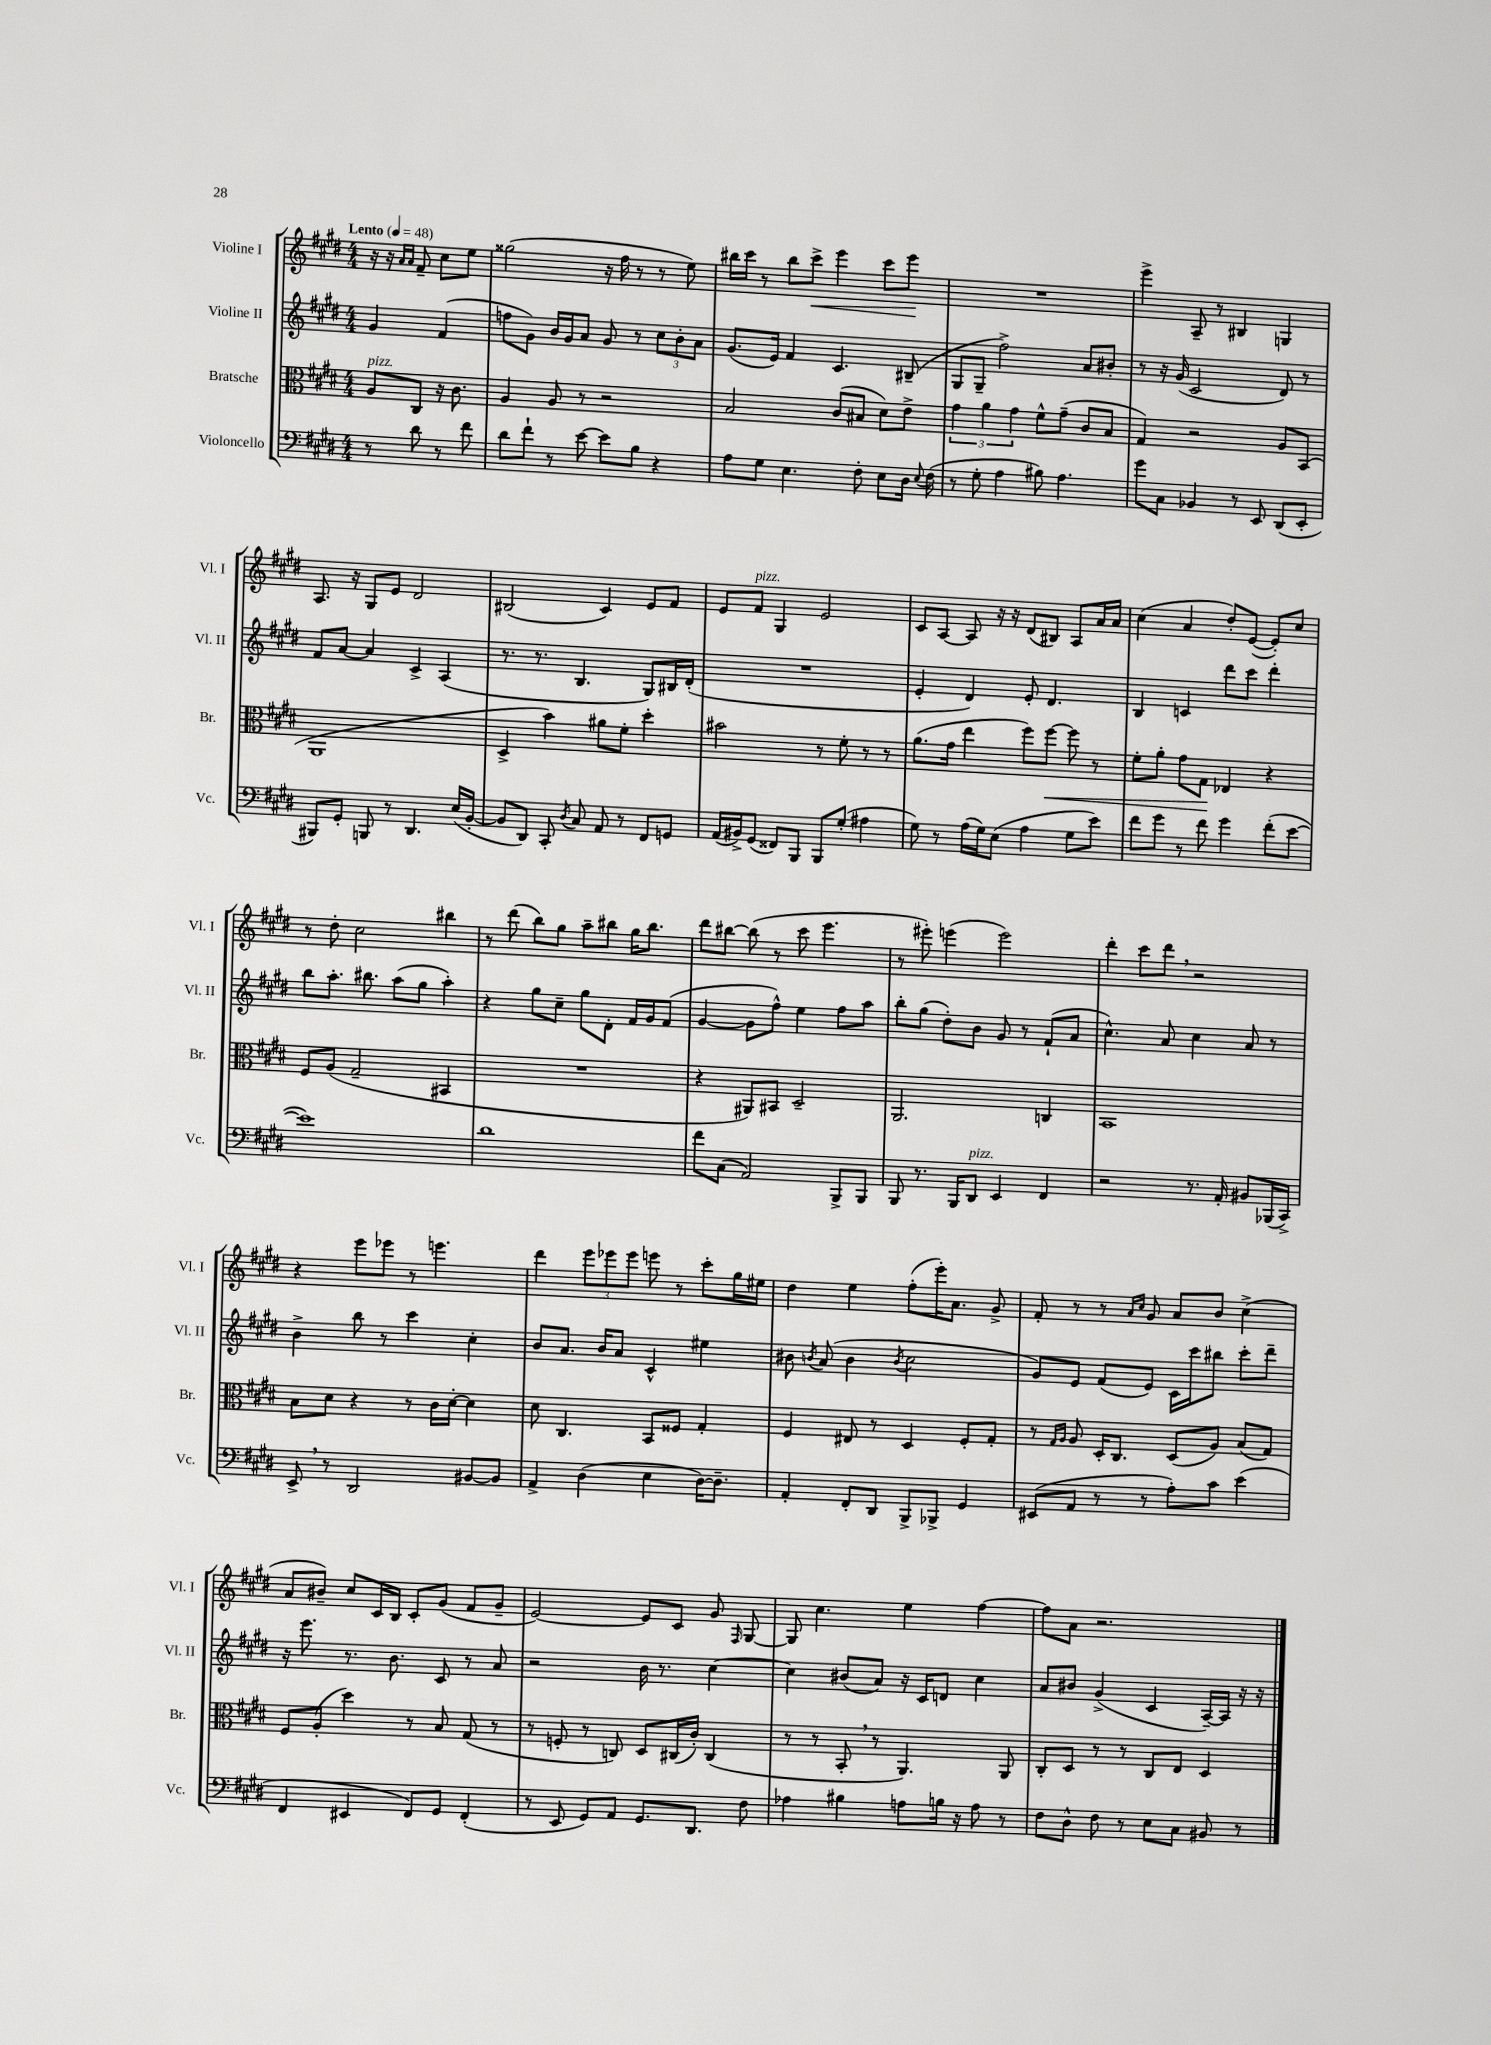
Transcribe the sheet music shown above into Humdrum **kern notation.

**kern	**kern	**kern	**kern
*staff4	*staff3	*staff2	*staff1
*clefF4	*clefC3	*clefG2	*clefG2
*k[f#c#g#d#]	*k[f#c#g#d#]	*k[f#c#g#d#]	*k[f#c#g#d#]
*M4/4	*M4/4	*M4/4	*M4/4
*MM48	*MM48	*MM48	*MM48
8r	8A	4g#	16r
.	.	.	16r
.	.	.	16qqa
.	.	.	16qqa
8d#	8C#	.	8f#~
8r	16r	(4f#	8cc#
.	8.c#	.	.
8f#	.	.	8ee
=	=	=	=
8d#	4A	8ff	(2gg##
8f#`	.	8g#)	.
8r	8A	16b	.
.	.	16g#	.
[8e	8r	8a	.
8e]	2r	8g#	16r
.	.	.	16ff#
8B	.	8r	8r
4r	.	12cc#	8r
.	.	12b'	.
.	.	.	8ee)
.	.	12a	.
=	=	=	=
8A	2B	(8.g#	16bb#
.	.	.	16ccc#
8G#	.	.	8r
.	.	16e)	.
4.E	.	4f#	8bb#
.	.	.	8ccc#^
.	(8c#	4.c#	4eee
8F#'	8B#	.	.
8E	8d#)	.	8ccc#
16D#	8e^	(8B#~	8eee
8qqE	.	.	.
(16F#	.	.	.
=	=	=	=
8r	6g#	8G#	1r
8G#'	.	8G#~	.
.	6a	.	.
4A	.	2ff#^)	.
.	6g#	.	.
8B#)	8f#^^	.	.
4.A	(8g#~	.	.
.	8c#	8a	.
.	8B	8b#'	.
=	=	=	=
8g#	4G#)	8r	4eee^
8C#	.	16r	.
.	.	(16g#	.
4BB-	2r	2c#	8A~
.	.	.	8r
8r	.	.	4B#
8EE	.	.	.
(8DD#	8A	8d#)	4G
8EE'	(8BB	8r	.
=	=	=	=
8BBB#)	1AA	8f#	8.A
8GG#'	.	[8a	.
.	.	.	16r
8BBB	.	4a]	8G#
8r	.	.	8e
4.DD#	.	4c#^	2d#
.	.	(4A	.
(16E	.	.	.
[16BB'	.	.	.
=	=	=	=
8BB]	4D#^	8.r	(2B#
8DD#)	.	.	.
.	.	8.r	.
8CC#'	4b)	.	.
8qD#	.	.	.
8C#	.	4.B	.
8AA	8a#	.	4c#)
8r	8f#'	.	.
8FF#	4dd#'	8G#)	8e
8GG	.	16B#	8f#
.	.	(16d#'	.
=	=	=	=
(16AA	2b#	1r	8e
16BB#^)	.	.	.
(8GG#	.	.	8f#
8FF##)	.	.	4G#
8BBB	.	.	.
8BBB	8r	.	2e
(8G#'	8f#'	.	.
4A#	8r	.	.
.	8r	.	.
=	=	=	=
8G#)	(8.a	4e'	8c#
8r	.	.	[8A
.	16g#	.	.
(16A	4ee	4d#)	8A]
16G#)	.	.	.
(8E	.	.	16r
.	.	.	16r
4A	8ff#)	8e'	(8d#
.	[8ff#	4.d#	8B#)
8G#	8ff#]	.	8A
8e)	8r	.	16a
.	.	.	16a
=	=	=	=
8f#	8f#'	4B	(4cc#
8g#	8a'	.	.
8r	8g#	4c	4a
8f#	8G#	.	.
4g#	4E-	8ddd#	8dd#')
.	.	8ccc#	([8e
(8f#'	4r	4ddd#'	8e'])
[8e	.	.	8cc#
=	=	=	=
1e])	8F#	8bb	8r
.	(8A	8.aa'	8dd#'
.	2G#~	.	2cc#
.	.	8.bb#	.
.	.	(8aa	.
.	.	8gg#	.
.	4BB#	4aa')	4bb#
=	=	=	=
1d#	1r	4r	8r
.	.	.	(8ddd#
.	.	8gg#	8bb)
.	.	8cc#~	8gg#
.	.	8gg#	8aa~
.	.	8d#'	8bb#
.	.	16f#	16gg#
.	.	16g#	8.bb#
.	.	(8f#	.
=	=	=	=
8f#	4r	[4g#	8ddd#
(8C#	.	.	[8bb#
2AA)	8AA#)	8g#]	(8bb#]
.	8BB#	8ff#^^)	8r
.	2D#~	4ee	8ccc#
.	.	.	4.eee
8BBB^	.	8ff#	.
8BBB	.	8aa	.
=	=	=	=
8BBB	2.AA	8bb'	8r
8.r	.	(8gg#	8eee#')
.	.	8dd#')	(4eee
16BBB	.	.	.
8DD#	.	8b	.
4EE	.	8g#	2eee)
.	.	8r	.
4FF#	4C	(8f#`	.
.	.	8a	.
=	=	=	=
2r	1BB	4.cc#^^)	4ddd#'
.	.	.	8ccc#
.	.	8a	8ddd#
8.r	.	4cc#	2r
16AA'	.	.	.
8BB#	.	8a	.
(16BBB-	.	8r	.
16CC#^)	.	.	.
=	=	=	=
8EE^	8B	4b^	4r
8r	8d#	.	.
2DD#	4r	8bb	8eee
.	.	8r	8eee-
.	8r	4ccc#	8r
.	16c#	.	4.eee
.	[16d#'	.	.
[8BB#	4d#]	4cc#'	.
8BB#]	.	.	.
=	=	=	=
4AA^	8d#	8b	4ddd#
.	4.C#	8.a	.
(4D#	.	.	12eee
.	.	16b	.
.	.	.	12eee-
.	.	8a	.
.	.	.	12eee-
4E	8BB	4c#^^	8eee
.	8F##	.	8r
[16D#)	4G#'	4ee#	8ccc#'
8.D#~]	.	.	.
.	.	.	16gg#
.	.	.	16ee#
=	=	=	=
4AA'	4F#	8b#	4dd#
.	.	8qb	.
.	.	(8a	.
8FF#'	8E#	4b	4ee
8DD#	8r	.	.
.	.	8qb	.
8BBB^	4D#	2cc#	(8ff#'
8BBB-^	.	.	16eee')
.	.	.	8.a
4GG#	8F#'	.	.
.	8G#'	.	8g#^
=	=	=	=
(8EE#	8r	8g#)	8f#'
.	16qqG#	.	.
.	16qqA	.	.
8AA	8A	8e	8r
8r	16D#'	(8f#	8r
.	8.C#	.	.
.	.	.	16qqa
.	.	.	16qqcc#
8r	.	8e)	8g#
8A')	(8D#	16c#	8a
.	.	16ccc#	.
8c#	8A)	8bb#	8b
(4e	(8B	8ccc#'	(4cc#^
.	8G#)	8ddd#~	.
=	=	=	=
4FF#	8F#	16r	8a
.	.	8.eee	.
.	(8A'	.	8b#~)
4EE#	4dd#)	8.r	8cc#
.	.	.	16c#
.	.	8.b	16B
8FF#)	8r	.	8c#'
8GG#	8B	8c#	(8g#
(4FF#'	(8G#	8r	8f#
.	8r	8a	8g#~
=	=	=	=
8r	8r	2r	[2e)
8EE	8F'	.	.
8GG#)	8r	.	.
8AA	8C)	.	.
8.GG#	8D#	16b	8e]
.	.	8.r	.
.	(16C#	.	8c#
8.DD#	16c#')	.	.
.	(4C#	[4cc#	8g#
.	.	.	16qqF#
8F#	.	.	[8G#
=	=	=	=
4A-	8r	4cc#]	8G#]
.	8r	.	4.cc#
4B#	8BB'	(8b#	.
.	8r	8a)	.
8A	4.AA)	16r	4ee
.	.	16c#	.
16B	.	8d	.
16r	.	.	.
8A	.	4cc#	[4ff#
8r	8AA	.	.
=	=	=	=
8F#	8C#'	8a	8ff#]
8D#^^	8D#	8b#	8a
8F#	8r	(4g#^	2.r
8r	8r	.	.
8E	8C#	4c#	.
8C#	8E	.	.
8BB#	4D#	[16A~)	.
.	.	16A]	.
8r	.	16r	.
.	.	16r	.
==	==	==	==
*-	*-	*-	*-
